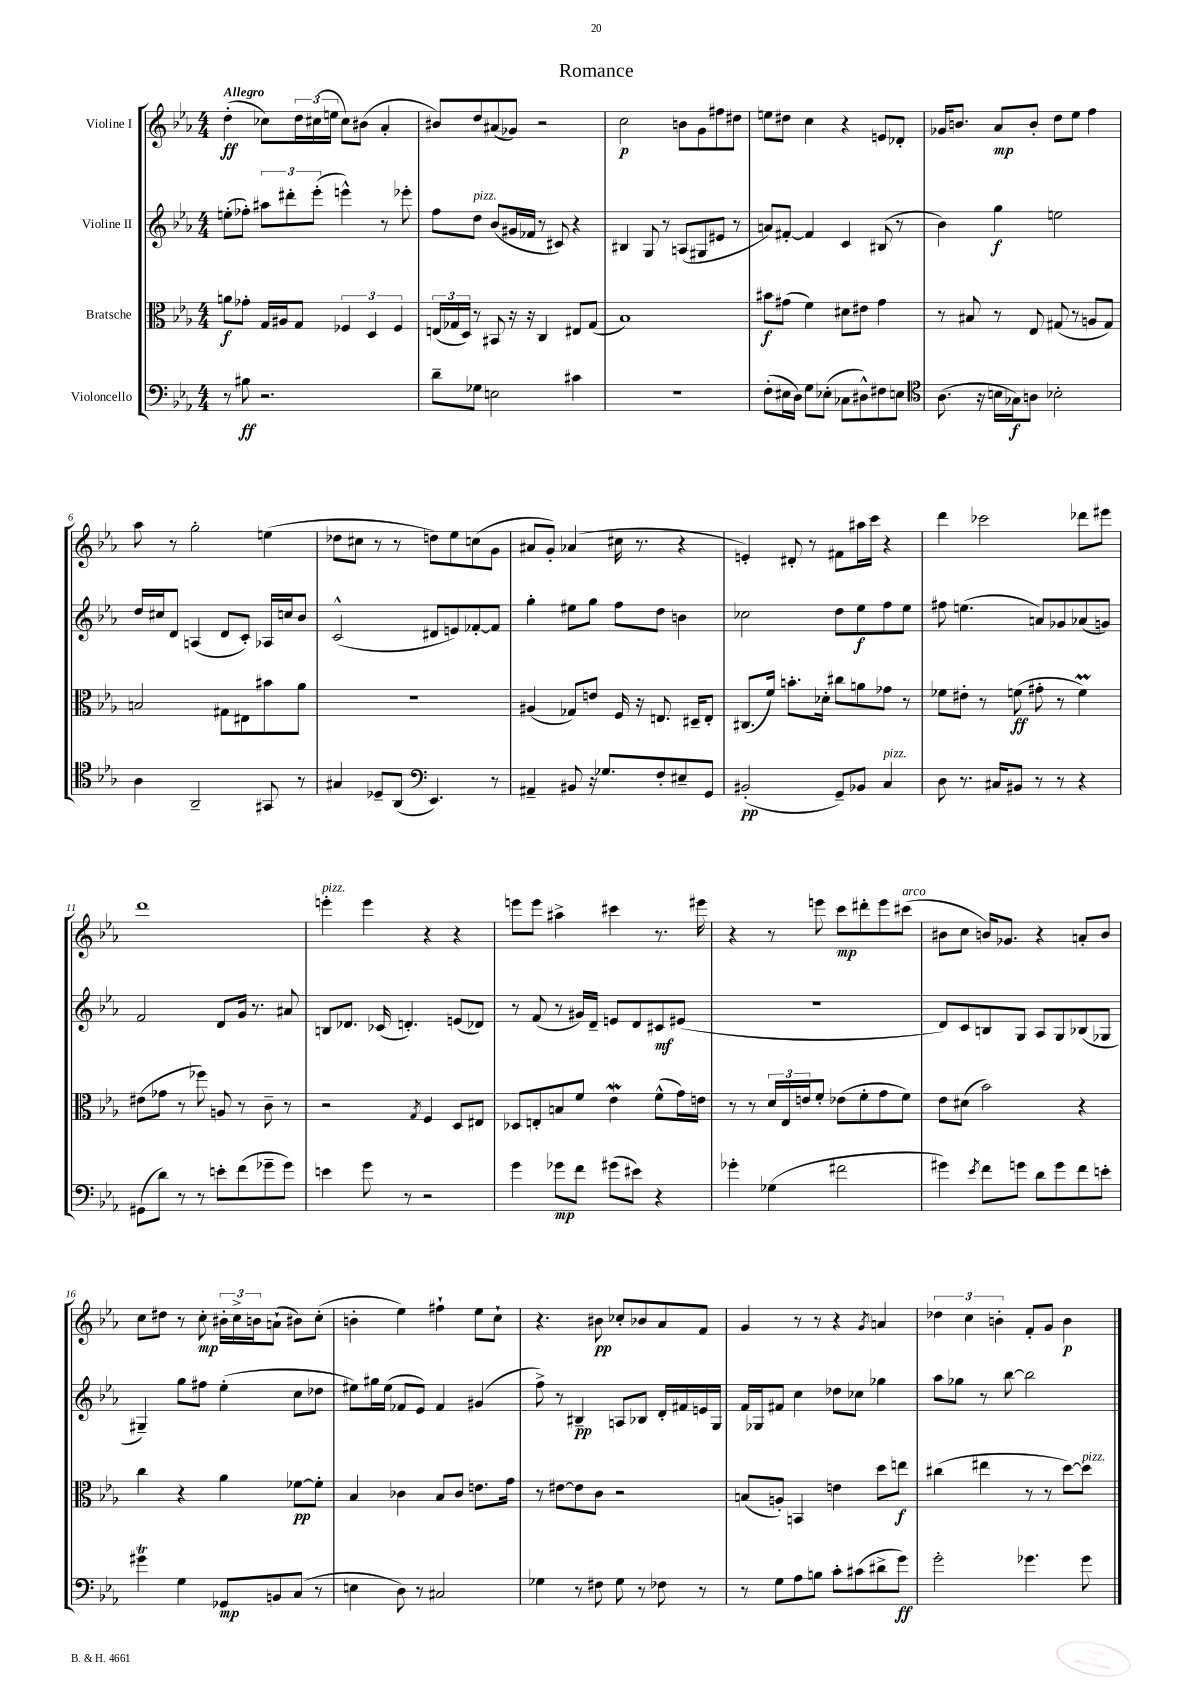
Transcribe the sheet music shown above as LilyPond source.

\header { title = "Romance" }
<<
\new StaffGroup <<
\new Staff = "s0" \with { instrumentName = "Violine I" } {
    \clef treble \key ees \major \numericTimeSignature \time 4/4 \tempo "Allegro"
    d''4-.\ff( ces''8) \tuplet 3/2 { d''16 cis''16( e''16 } cis''8) bis'8( aes'4-. |
    bis'8) d''8 ais'8( ges'8) r2 |
    c''2\p b'8 g'8 fis''8 dis''8 |
    e''8 dis''8 c''4 r4 e'8 des'8-. |
    ges'16 b'8. aes'8\mp b'8-. d''8 ees''8 f''4 |
    aes''8 r8 g''2-. e''4( |
    des''8 cis''8 r8 r8 d''8) ees''8 c''8( g'8 |
    ais'8 g'8-.) aes'4( cis''16 r8. r4 |
    e'4-.) dis'8-. r8 fis'8 ais''16 c'''16 r4 |
    d'''4 ces'''2 des'''8 eis'''8 |
    d'''1 |
    e'''4-.^\markup { \italic "pizz." } e'''4 r4 r4 |
    e'''8 e'''8 ais''4-> cis'''4 r8. eis'''16 |
    r4 r8 e'''8 c'''8\mp dis'''8-. e'''8 cis'''8^\markup { \italic "arco" }( |
    bis'8 c''8 b'16) ges'8. r4 a'8-. b'8 |
    c''8 dis''8 r8 c''8-.\mp \tuplet 3/2 { bis'16-. c''16-> b'16 } a'8-!( bis'8) c''8-.( |
    b'4-. ees''4) fis''4-! ees''8 c''8-! |
    r4. bis'8\pp ces''8-. bes'8 aes'8 f'8 |
    g'4 r8 r8 r4 \acciaccatura { g'8 } a'4 |
    \tuplet 3/2 { des''4 c''4 b'4-. } f'8-. g'8 b'4\p \bar "|." |
}
\new Staff = "s1" \with { instrumentName = "Violine II" } {
    \clef treble \key ees \major \numericTimeSignature \time 4/4
    e''8-.( fes''8-.) \tuplet 3/2 { ais''8 dis'''8-. ees'''8-.( } e'''4-^) r8 ees'''8-. |
    f''8 d''8^\markup { \italic "pizz." } bes'8( gis'16 fes'16 r8 cis'8) r4 |
    bis4 g8 r8 a8( gis8 eis'8 r8 |
    a'8) fis'8~-. fis'4 c'4 bis8( r8 |
    bes'4) g''4\f e''2 |
    d''16 cis''16 d'8 a4( d'8 c'8-.) aes16 c''16 bes'8 |
    c'2-^( dis'8 e'8) fes'8~-. fes'8 |
    g''4-. eis''8 g''8 f''8 d''8 b'4 |
    ces''2 d''8 ees''8\f f''8 ees''8 |
    fis''8 e''4.( a'8) ges'8 aes'8( g'8) |
    f'2 d'8 g'16 r8. ais'8 |
    b8 des'8. ces'16( d'4.-.) e'8( des'8) |
    r8 f'8( r8 gis'16) d'16-- e'8 d'8 cis'8\mf eis'8( |
    R1 |
    d'8) c'8 b8 g8 aes8 g8 bes8( ges8 |
    gis4--) g''8 fis''8 ees''4-.( c''8 des''8 |
    eis''8) gis''16 eis''16( fes'8 ees'8) fes'4 gis'4( |
    f''8->) r8 bis4--\pp a8 bes8 d'16-. fis'16 e'16 g16 |
    f'16 ges16 fis'8 c''4 des''8 ces''8 ges''4 |
    aes''8 ges''8 r8 bes''8~ bes''2 \bar "|." |
}
\new Staff = "s2" \with { instrumentName = "Bratsche" } {
    \clef alto \key ees \major \numericTimeSignature \time 4/4
    a'8\f ges'8-. g16 ais16 g8 \tuplet 3/2 { fes4 d4 fes4 } |
    \tuplet 3/2 { e16( ges16 d16) } r8 bis,8 r16 r16 c4 eis8 ges8( |
    bes1) |
    bis'8\f gis'8( f'4) dis'8 eis'8 gis'4 |
    r8 bis8 r8 ees8 gis8( r8 a8 gis8) |
    b2 gis8 eis8 bis'8 aes'8 |
    r1 |
    ais4( ges8) e'8 f16 r16 e8. dis16-- e8-. |
    cis8.( f'16) b'8.-. des'16-. cis''8 a'8 ges'8 r8 |
    fes'8 eis'8-. r8 f'8\ff( gis'8-. r8 f'4\prall) |
    eis'8( ges'8 r8 fes''8) a8 r8 c'8-- r8 |
    r2 \acciaccatura { g8 } f4 d8 eis8 |
    des8 e8-. b8 f'8 ees'4\mordent f'8-^( g'16) e'16 |
    r8 r8 \tuplet 3/2 { d'16 ees16 e'16 } f'8-. ees'8( f'8-. g'8 f'8) |
    ees'8 dis'8( bes'2) r4 |
    c''4 r4 aes'4 fes'8~\pp fes'8-. |
    bes4 ces'4 bes8 ces'8 e'8. g'16 |
    r8 eis'8~ eis'8 c'8 r2 |
    b8( a8-.) b,4 e'4 d''8 e''8\f |
    cis''4( eis''4 r8 r8 d''8~) d''8^\markup { \italic "pizz." } \bar "|." |
}
\new Staff = "s3" \with { instrumentName = "Violoncello" } {
    \clef bass \key ees \major \numericTimeSignature \time 4/4
    r8 bis8\ff r2. |
    d'8-- ges8 e2 cis'4 |
    R1 |
    f8-.( eis16 d16) g8 ees8-.( ces8 dis8-^) fis8 e8 |
    \clef tenor aes8.( r16 b16 ges16\f) a8 bes2-. |
    aes4 aes,2-- gis,8 r8 |
    gis4 des8-- aes,8( \clef bass ees,4.) r8 |
    ais,4-- bis,8 r16 ges8. f8-. eis8-- g,8 |
    bis,2-.\pp( g,8--) bes,8 c4^\markup { \italic "pizz." } |
    d8 r8. cis16 bis,8 r8 r8 r4 |
    gis,8( d'8) r8 r8 e'8-. f'8( ges'8-- ges'8) |
    e'4 g'8 r8 r2 |
    g'4 ges'8\mp f'8 gis'8( eis'8) r4 |
    ges'4-. ges4( fis'2 |
    gis'4) \acciaccatura { ees'8 } f'8 g'8 d'8 g'8 f'8 e'8-. |
    gis'4\trill g4 ges,8\mp b,8 c8( r8 |
    e4 d8) r8 cis2 |
    ges4 r8 fis8 ges8 r8 fes8 r8 |
    r8 g8 aes8 b8 c'8-. cis'8( dis'8-> g'8\ff) |
    g'2-. ges'4. ges'8 \bar "|." |
}
>>
>>
